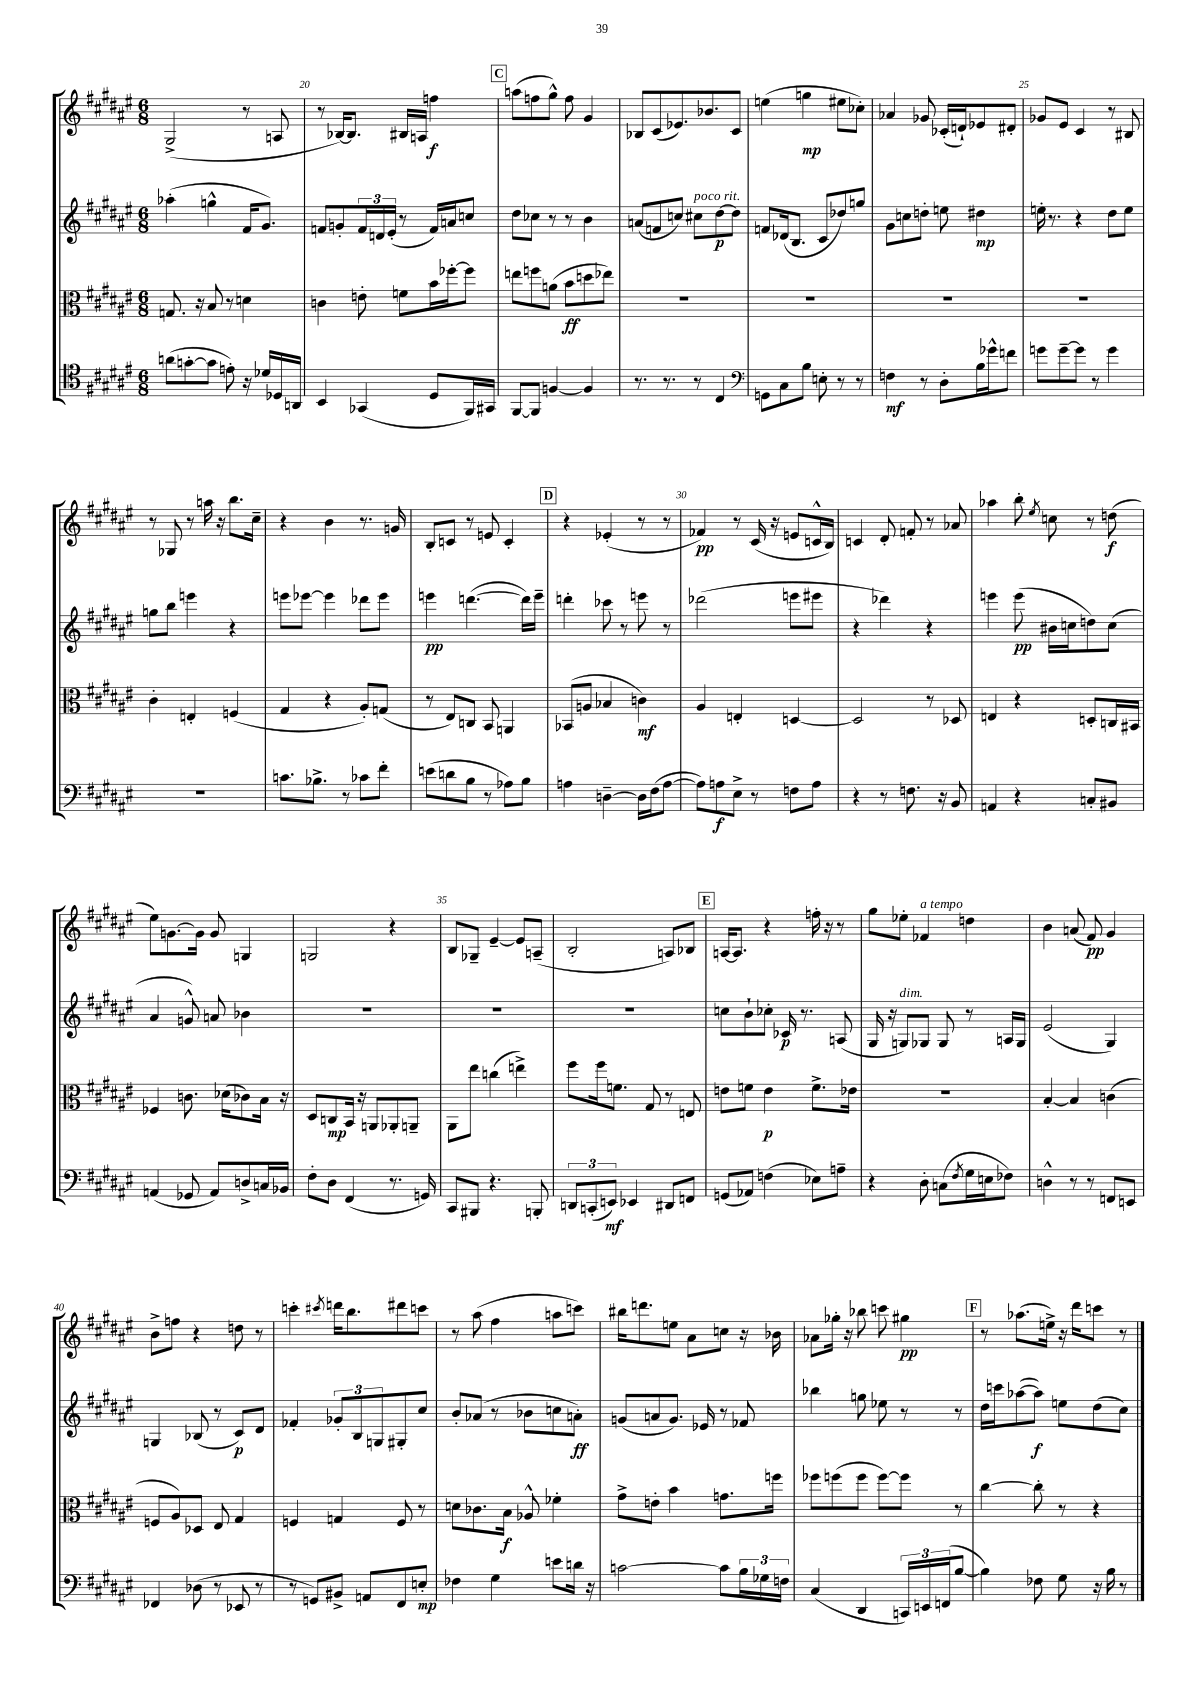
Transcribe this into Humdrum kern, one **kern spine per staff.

**kern	**dynam	**kern	**dynam	**kern	**dynam	**kern	**dynam
*part4	*part4	*part3	*part3	*part2	*part2	*part1	*part1
*staff4	*staff4	*staff3	*staff3	*staff2	*staff2	*staff1	*staff1
*clefC4	*	*clefC3	*	*clefG2	*	*clefG2	*
*k[f#c#g#d#a#e#]	*	*k[f#c#g#d#a#e#]	*	*k[f#c#g#d#a#e#]	*	*k[f#c#g#d#a#e#]	*
*M6/8	*	*M6/8	*	*M6/8	*	*M6/8	*
=19	=19	=19	=19	=19	=19	=19	=19
(8an\L	.	8.Gn/	.	(4aa-X'\	.	(2G#^/	.
[8gn'\	.	.	.	.	.	.	.
.	.	16r	.	.	.	.	.
8g\J]	.	8B/	.	4ggn^^\	.	.	.
8en'\)	.	8r	.	.	.	.	.
16r	.	4dn\	.	16f#/KL	.	8r	.
16d-X/LL	.	.	.	8.g#/J)	.	.	.
16D-X/	.	.	.	.	.	8An/	.
16AAn/JJ	.	.	.	.	.	.	.
=20	=20	=20	=20	=20	=20	=20	=20
4BB/	.	4cn\	.	8fn/L	.	8r	.
.	.	.	.	8gn'/	.	[16B-X/KL)	.
.	.	.	.	.	.	8.B-/J]	.
(4GG-X/	.	8en'\	.	24f/L	.	.	.
.	.	.	.	24dn/	.	.	.
.	.	.	.	(24e#'/JJ	.	.	.
.	.	8fn\L	.	8r	.	16B#X/LL	.
.	.	.	.	.	.	16An/JJ	.
8D#/L	.	16b\L	.	16f/LL)	.	4ffn\	f
.	.	[16ff-X'\J	.	16an/J	.	.	.
16FF#/L)	.	8ff-\J]	.	8ccn/J	.	.	.
16GG#X/JJ	.	.	.	.	.	.	.
!!LO:REH:place=s1:t=C
=21	=21	=21	=21	=21	=21	=21	=21
[8FF#/L	.	8een\L	.	8dd#\L	.	(8aan\L	.
8FF#/J]	.	8ffn\	.	8cc-X\J	.	8ffn\	.
[4Fn/	.	(8an\J	.	8r	.	8gg#^^\J)	.
.	.	8b\L	ff	8r	.	8ff\	.
4F/]	.	8ddn\	.	4b\	.	4g#/	.
.	.	8ee-X\J)	.	.	.	.	.
=22	=22	=22	=22	=22	=22	=22	=22
8.r	.	2.r	.	(8an/L	.	8B-X/L	.
.	.	.	.	8fn/	.	(8c#/	.
8.r	.	.	.	.	.	.	.
.	.	.	.	8ccn/J)	.	8.e-X/)	.
!	!	!	!	!LO:TX:a:i:t=poco rit.	!	!	!
8r	.	.	.	8cc#X\L	.	.	.
.	.	.	.	.	.	8.b-X/	.
4C#/	.	.	.	[8dd#\	p	.	.
.	.	.	.	8dd#\J]	.	8c#/J	.
=23	=23	=23	=23	=23	=23	=23	=23
*clefF4	*	*	*	*	*	*	*
8GGn\L	.	2.r	.	8fn/L	.	(4een\	.
8C#\	.	.	.	(16d-X/k	.	.	.
.	.	.	.	8.B/J	.	.	.
8B\J	.	.	.	.	.	4ggn\	mp
8En'\	.	.	.	8c#/L	.	.	.
8r	.	.	.	8dd-X/)	.	8ee#X\L	.
8r	.	.	.	8ggn/J	.	8cc-X'\J)	.
=24	=24	=24	=24	=24	=24	=24	=24
4Fn\	mf	2.r	.	8g#\L	.	4a-X/	.
.	.	.	.	8ccn\	.	.	.
8r	.	.	.	8ddn'\J	.	8g-X/	.
8D#'\L	.	.	.	8een\	.	(16c-X'/LL	.
.	.	.	.	.	.	16dn`/J)	.
16B\L	.	.	.	4dd#X\	mp	8e-X/	.
16g-X^^\J	.	.	.	.	.	.	.
8fn\J	.	.	.	.	.	8d#X'/J	.
=25	=25	=25	=25	=25	=25	=25	=25
8gn\L	.	2.r	.	16een'\	.	8g-X/L	.
.	.	.	.	8.r	.	.	.
[8g~\	.	.	.	.	.	8e#/J	.
8g\J]	.	.	.	4r	.	4c#/	.
8r	.	.	.	.	.	.	.
4g\	.	.	.	8dd#\L	.	8r	.
.	.	.	.	8ee\J	.	8B#X/	.
!!LO:LB:g=z
=26	=26	=26	=26	=26	=26	=26	=26
2.r	.	4c#'\	.	8ggn\L	.	8r	.
.	.	.	.	8bb\J	.	8G-X/	.
.	.	4En'/	.	4eeen\	.	8r	.
.	.	.	.	.	.	16aan\	.
.	.	.	.	.	.	16r	.
.	.	(4Fn/	.	4r	.	8.bb\L	.
.	.	.	.	.	.	16cc#~\Jk	.
=27	=27	=27	=27	=27	=27	=27	=27
8.cn\L	.	4G#/	.	8eeen\L	.	4r	.
.	.	.	.	[8eee-X\J	.	.	.
8.B-X^\J	.	.	.	.	.	.	.
.	.	4r	.	4eee-\]	.	4b\	.
8r	.	.	.	.	.	.	.
8c-X\L	.	8A#'/L)	.	8ddd-X\L	.	8.r	.
8f#'\J	.	(8Gn/J	.	8eee-\J	.	.	.
.	.	.	.	.	.	16gn/	.
=28	=28	=28	=28	=28	=28	=28	=28
(8en\L	.	8r	.	4eeen\	pp	8B'/L	.
8dn\	.	8E#/L)	.	.	.	8cn/J	.
8B\J	.	8Cn/J	.	([4.dddn\	.	8r	.
8r	.	8BB/	.	.	.	8en/	.
8A-X\L)	.	4AAn/	.	.	.	4c'/	.
8B\J	.	.	.	16ddd\LL])	.	.	.
.	.	.	.	16eee~\JJ	.	.	.
!!LO:REH:place=s1:t=D
=29	=29	=29	=29	=29	=29	=29	=29
4An\	.	(8BB-X/L	.	4dddn'\	.	4r	.
.	.	8An/J	.	.	.	.	.
[4Dn~\	.	4B-X/	.	8ccc-X\	.	(4e-X'/	.
.	.	.	.	8r	.	.	.
16D\LL]	.	4cn\)	mf	8eeen\	.	8r	.
(16F#\J	.	.	.	.	.	.	.
[8A\J	.	.	.	8r	.	8r	.
=30	=30	=30	=30	=30	=30	=30	=30
8A\L])	.	4A#/	.	(2ddd-X\	.	4f-X/)	pp
8An\	f	.	.	.	.	.	.
8E#^\J	.	4En'/	.	.	.	8r	.
8r	.	.	.	.	.	(16c#/	.
.	.	.	.	.	.	16r	.
8Fn\L	.	[4Dn/	.	8eeen\L	.	8en/L	.
8A\J	.	.	.	8eee#X\J	.	16cn^^/L	.
.	.	.	.	.	.	16B/JJ)	.
=31	=31	=31	=31	=31	=31	=31	=31
4r	.	2D/]	.	4r	.	4cn/	.
8r	.	.	.	4ddd-X\)	.	8d#'/	.
8.Fn\	.	.	.	.	.	8fn'/	.
.	.	8r	.	4r	.	8r	.
16r	.	.	.	.	.	.	.
8BB/	.	8D-X/	.	.	.	8a-X/	.
=32	=32	=32	=32	=32	=32	=32	=32
4AAn/	.	4En/	.	4eeen\	.	4aa-X\	.
4r	.	4r	.	(8eee\	pp	8bb'\	.
.	.	.	.	.	.	8qee#/	.
.	.	.	.	16b#X\LL	.	8ccn\	.
.	.	.	.	16ccn\J	.	.	.
8Cn'/L	.	8Dn'/L	.	8ddn\)	.	8r	.
8BB#X/J	.	16Cn/L	.	(8cc\J	.	(8ddn\	f
.	.	16BB#X/JJ	.	.	.	.	.
!!LO:LB:g=z
=33	=33	=33	=33	=33	=33	=33	=33
(4AAn/	.	4F-X/	.	4a#/	.	8ee#\L)	.
.	.	.	.	.	.	[8.gn\	.
8GG-X/	.	8.cn\	.	8gn^^/)	.	.	.
.	.	.	.	.	.	16g\Jk]	.
8AA/L)	.	.	.	8an/	.	8g/	.
.	.	(16d-X\KL	.	.	.	.	.
8Dn^/	.	8c-X\)	.	4b-X\	.	4Gn/	.
16Cn/L	.	16B\Jk	.	.	.	.	.
16BB-X/JJ	.	16r	.	.	.	.	.
=34	=34	=34	=34	=34	=34	=34	=34
8F#'\L	.	8D#/L	.	2.r	.	2Gn/	.
8D#\J	.	8Cn/	mp	.	.	.	.
(4FF#/	.	16BB/Jk	.	.	.	.	.
.	.	16r	.	.	.	.	.
.	.	8AAn/L	.	.	.	.	.
8.r	.	8AA-X'/	.	.	.	4r	.
.	.	8AAn~/J	.	.	.	.	.
16GGn/)	.	.	.	.	.	.	.
=35	=35	=35	=35	=35	=35	=35	=35
8CC#/L	.	8AA#\L	.	2.r	.	8B/L	.
8BBB#X/J	.	8ee#\J	.	.	.	8G-X~/J	.
4.r	.	(4ccn\	.	.	.	[4e#~/	.
.	.	4een^\)	.	.	.	8e#/L]	.
8BBBn'/	.	.	.	.	.	(8An~/J	.
=36	=36	=36	=36	=36	=36	=36	=36
12DDn/L	.	8ff#\L	.	2.r	.	2B'/	.
(12CCn'/	.	.	.	.	.	.	.
.	.	16ff#\k	.	.	.	.	.
12EEn/J)	mf	.	.	.	.	.	.
.	.	8.fn\J	.	.	.	.	.
4EE-X/	.	.	.	.	.	.	.
.	.	8G#/	.	.	.	.	.
8DD#X/L	.	8r	.	.	.	8An/L)	.
8FFn/J	.	8En/	.	.	.	8B-X/J	.
!!LO:REH:place=s1:t=E
=37	=37	=37	=37	=37	=37	=37	=37
(8GGn/L	.	8en\L	.	8ccn\L	.	[16An/KL	.
.	.	.	.	.	.	8.A/J]	.
8AA-X/J)	.	8fn\J	.	8b`\	.	.	.
(4Fn\	.	4e\	p	8cc-X'\J	.	4r	.
.	.	.	.	16c-X/	p	.	.
.	.	.	.	8.r	.	.	.
8E-X\L)	.	8.f^\L	.	.	.	16ffn'\	.
.	.	.	.	.	.	16r	.
8An~\J	.	.	.	(8An/	.	8r	.
.	.	16e-X\Jk	.	.	.	.	.
=38	=38	=38	=38	=38	=38	=38	=38
4r	.	2.r	.	16G#/	.	8gg#\L	.
.	.	.	.	16r	.	.	.
!	!	!	!	!LO:TX:a:i:t=dim.	!	!	!
.	.	.	.	8Gn/L)	.	8ee-X'\J	.
!	!	!	!	!	!	!LO:TX:a:i:t=a tempo	!
8D#'\	.	.	.	8G-X/J	.	4f-X/	.
(8Cn\L	.	.	.	8G-/	.	.	.
8qF#/	.	.	.	.	.	.	.
16G#\L	.	.	.	8r	.	4ddn\	.
16En\J	.	.	.	.	.	.	.
8F-X\J)	.	.	.	16An/LL	.	.	.
.	.	.	.	16G-/JJ	.	.	.
=39	=39	=39	=39	=39	=39	=39	=39
4Dn^^\	.	[4B'/	.	(2e#/	.	4b\	.
8r	.	4B/]	.	.	.	(8an/	.
8r	.	.	.	.	.	8f#/)	pp
8FFn/L	.	(4cn\	.	4G#/)	.	4g#/	.
8EEn/J	.	.	.	.	.	.	.
!!LO:LB:g=z
=40	=40	=40	=40	=40	=40	=40	=40
4FF-X/	.	8Fn/L	.	4Gn/	.	8b^\L	.
.	.	8A#/)	.	.	.	8ffn\J	.
(8D-X\	.	8D-X/J	.	(8B-X/	.	4r	.
8r	.	8E#/	.	8r	.	.	.
8EE-X/	.	4G#/	.	8c#/L)	p	8ddn\	.
8r	.	.	.	8d#/J	.	8r	.
=41	=41	=41	=41	=41	=41	=41	=41
8r	.	4Fn/	.	4f-X'/	.	4cccn'\	.
8GGn/L)	.	.	.	.	.	.	.
.	.	.	.	.	.	8qccc#X/	.
8BB#X^/J	.	4Gn/	.	12g-X'/L	.	16dddn\KL	.
.	.	.	.	.	.	8.bb\	.
.	.	.	.	12B/	.	.	.
8AAn/L	.	.	.	.	.	.	.
.	.	.	.	12Gn/	.	.	.
8FF#/	.	8F/	.	8G#X'/	.	8ddd#X\	.
8En'/J	mp	8r	.	8cc#/J	.	8cccn\J	.
=42	=42	=42	=42	=42	=42	=42	=42
4F-X\	.	8dn\L	.	8b'/L	.	8r	.
.	.	8.c-X\	.	(8a-X/J	.	(8aa#\	.
4G#\	.	.	.	8r	.	4ff#\	.
.	.	16B\Jk	f	.	.	.	.
.	.	8A-X^^/	.	8b-X\L	.	.	.
8en\L	.	4f-X'\	.	8ccn\	.	8aan\L	.
16dn\Jk	.	.	.	8an'\J)	ff	8cccn\J)	.
16r	.	.	.	.	.	.	.
=43	=43	=43	=43	=43	=43	=43	=43
[2cn\	.	8g#^\L	.	(8gn/L	.	16bb#X\KL	.
.	.	.	.	.	.	8.dddn\	.
.	.	8en'\J	.	8an/	.	.	.
.	.	4b\	.	8.g/J)	.	8een\J	.
.	.	.	.	.	.	8a#\L	.
.	.	.	.	16e-X/	.	.	.
8c\L]	.	8.gn\L	.	8r	.	8ccn\J	.
24B\L	.	.	.	8f-X/	.	16r	.
24G-X\	.	.	.	.	.	.	.
.	.	16ffn\Jk	.	.	.	16b-X\	.
24Fn\JJ	.	.	.	.	.	.	.
=44	=44	=44	=44	=44	=44	=44	=44
(4C#/	.	8ff-X\L	.	4bb-X\	.	8a-X\L	.
.	.	(8ffn\	.	.	.	16gg-X'\Jk	.
.	.	.	.	.	.	16r	.
4DD#/	.	8ff\J	.	8ggn\	.	8bb-X\	.
.	.	[8ff\L)	.	8ee-X\	.	8cccn\	.
24CCn/LL)	.	8ff\J]	.	8r	.	4gg#X\	pp
24EEn/	.	.	.	.	.	.	.
(24FFn/J	.	.	.	.	.	.	.
[8B/J	.	8r	.	8r	.	.	.
!!LO:REH:place=s1:t=F
=45	=45	=45	=45	=45	=45	=45	=45
4B\])	.	[4cc#\	.	16dd#\LL	.	8r	.
.	.	.	.	16cccn\J	.	.	.
.	.	.	.	([8aa-X\	.	(8.aa-X\L	.
8F-X\	.	8cc#'\]	.	8aa-\J])	f	.	.
.	.	.	.	.	.	16een^\Jk)	.
8G#\	.	8r	.	8een\L	.	16r	.
.	.	.	.	.	.	16ddd#\KL	.
16r	.	4r	.	(8dd#\	.	8cccn\J	.
16B\	.	.	.	.	.	.	.
8r	.	.	.	8cc#\J)	.	8r	.
==	==	==	==	==	==	==	==
*-	*-	*-	*-	*-	*-	*-	*-
